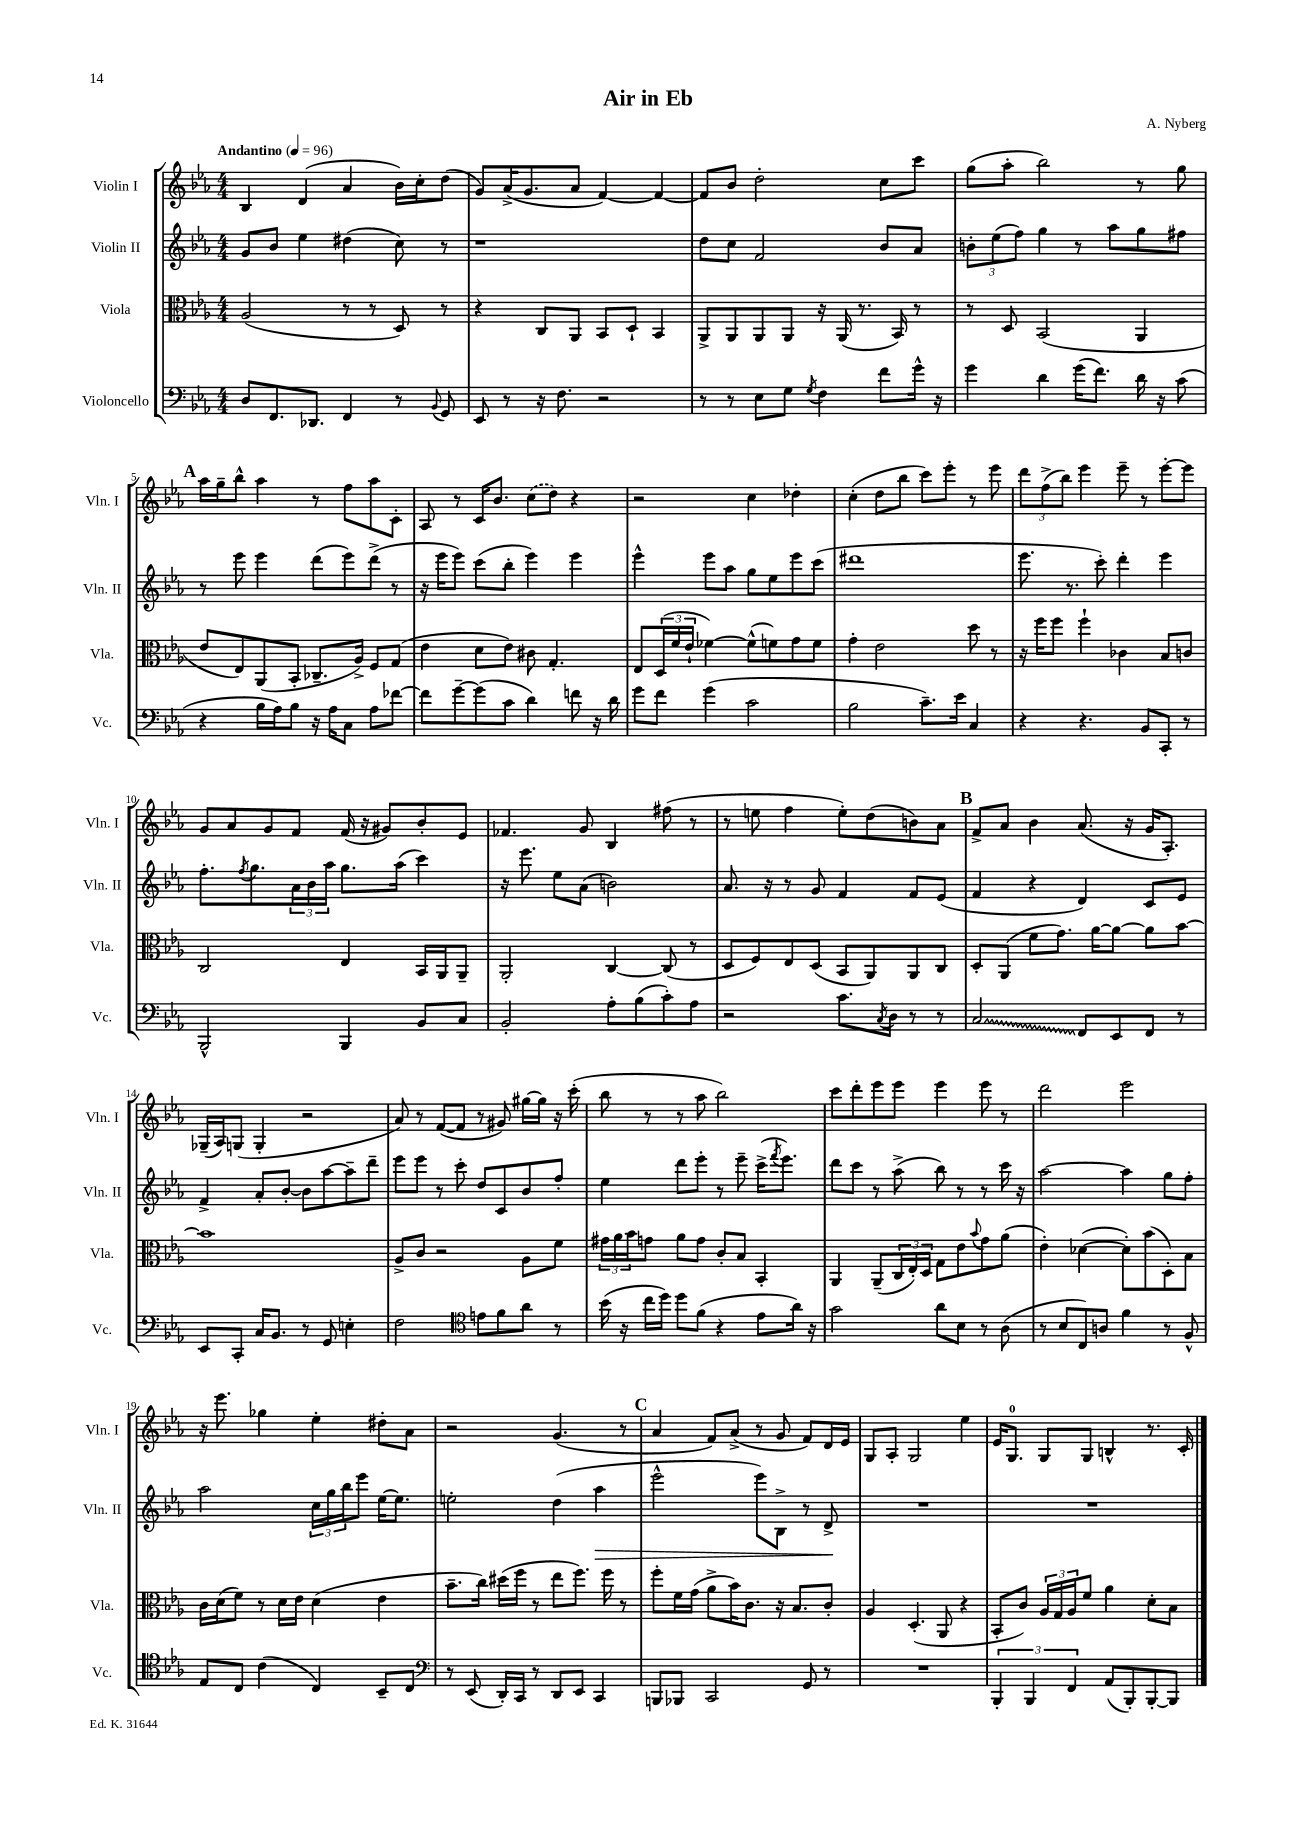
\header { title = "Air in Eb" composer = "A. Nyberg" }
<<
\new StaffGroup <<
\new Staff = "s0" \with { instrumentName = "Violin I" shortInstrumentName = "Vln. I" } {
    \clef treble \key ees \major \numericTimeSignature \time 4/4 \tempo "Andantino" 4 = 96
    bes4 d'4( aes'4 bes'16) c''16-. d''8( |
    g'8) aes'16->( g'8. aes'8 f'4~) f'4~ |
    f'8 bes'8 d''2-. c''8 c'''8 |
    g''8( aes''8-. bes''2) r8 g''8 |
    \mark \markup { \bold "A" } aes''16 g''16-- bes''8-^ aes''4 r8 f''8 aes''8 c'8-. |
    aes8 r8 c'16 bes'8. \once \slurDashed c''8( d''8) r4 |
    r2 c''4 des''4-. |
    c''4-.( d''8 bes''8 c'''8) ees'''8-. r8 ees'''8 |
    \tuplet 3/2 { d'''8 f''8->( bes''8) } ees'''4 ees'''8-- r8 ees'''8~-. ees'''8 |
    g'8 aes'8 g'8 f'8 f'16( r16 gis'8) bes'8-. ees'8 |
    fes'4. g'8 bes4 fis''8( r8 |
    r8 e''8 f''4 e''8-.) d''8( b'8) aes'8 |
    \mark \markup { \bold "B" } f'8-> aes'8 bes'4 aes'8.( r16 g'16 aes8.-.) |
    ges16--( aes16) g8( g4-. r2 |
    aes'8) r8 f'8~( f'8 r8 gis'8) gis''16~ gis''16 r16 c'''16-.( |
    bes''8 r8 r8 aes''8 bes''2) |
    c'''8 d'''8-. ees'''8 ees'''8 ees'''4 ees'''8 r8 |
    d'''2 ees'''2 |
    r16 ees'''8. ges''4 ees''4-. dis''8-. aes'8 |
    r2 g'4.( r8 |
    \mark \markup { \bold "C" } aes'4 f'8) aes'8->( r8 g'8 f'8) d'16 ees'16 |
    g8 aes8-. g2 ees''4 |
    ees'16 g8.-0 g8 g8 b4-^ r8. c'16-. \bar "|." |
}
\new Staff = "s1" \with { instrumentName = "Violin II" shortInstrumentName = "Vln. II" } {
    \clef treble \key ees \major \numericTimeSignature \time 4/4
    g'8 bes'8 ees''4 dis''4( c''8) r8 |
    r1 |
    d''8 c''8 f'2 bes'8 aes'8 |
    \tuplet 3/2 { b'8-. ees''8( f''8) } g''4 r8 aes''8 g''8 fis''8 |
    \mark \markup { \bold "A" } r8 ees'''8 ees'''4 d'''8( ees'''8) d'''8->( r8 |
    r16 ees'''16 ees'''8) c'''8( bes''8-. ees'''4) ees'''4 |
    ees'''4-^ ees'''8 aes''8 g''8 ees''8 ees'''8 c'''8( |
    dis'''1 |
    ees'''8. r8. c'''8-.) d'''4-. ees'''4 |
    f''8.-. \acciaccatura { f''8 } g''8. \tuplet 3/2 { aes'16 bes'16 aes''16 } g''8. aes''16( c'''4) |
    r16 ees'''8. ees''8 aes'8( b'2) |
    aes'8. r16 r8 g'8 f'4 f'8 ees'8( |
    \mark \markup { \bold "B" } f'4 r4 d'4) c'8 ees'8 |
    f'4-> aes'8-. bes'8~-. bes'8 aes''8~ aes''8-- d'''8-- |
    ees'''8 ees'''8 r8 c'''8-. d''8 c'8 bes'8 f''8-. |
    ees''4 d'''8 ees'''8-. r8 ees'''8-- c'''16->( \acciaccatura { f'''8 } ees'''8.) |
    d'''8 c'''8 r8 aes''8->( bes''8) r8 r8 c'''16 r16 |
    aes''2~ aes''4 g''8 f''8-. |
    aes''2 \tuplet 3/2 { c''16 g''16 bes''16 } ees'''8 ees''16~ ees''8. |
    e''2-. d''4( aes''4\> |
    \mark \markup { \bold "C" } ees'''2-^ ees'''8) bes8-> r8 d'8->\! |
    R1 |
    R1 \bar "|." |
}
\new Staff = "s2" \with { instrumentName = "Viola" shortInstrumentName = "Vla." } {
    \clef alto \key ees \major \numericTimeSignature \time 4/4
    aes2( r8 r8 d8) r8 |
    r4 c8 aes,8 bes,8 d8-! bes,4 |
    aes,8-> aes,8 aes,8 aes,8 r16 aes,16( r8. bes,16) r8 |
    r8 d8 bes,2( aes,4 |
    \mark \markup { \bold "A" } ees'8 ees8) aes,8( bes,8-. ces8.-- aes16->) f8 g8( |
    ees'4 d'8 ees'8) cis'8 g4.-. |
    ees8 \tuplet 3/2 { d16( f'16 ees'16-! } fes'4~) fes'8-^( f'8) g'8 f'8 |
    g'4-. ees'2 d''8 r8 |
    r16 f''16 f''8 f''4-! ces'4 bes8 c'8 |
    c2 ees4 bes,16 aes,16 aes,8-- |
    aes,2-. c4~ c8( r8 |
    d8 f8) ees8 d8( bes,8 aes,8) aes,8 c8 |
    \mark \markup { \bold "B" } d8-. aes,8( f'8 g'8.) aes'16~ aes'8~ aes'8 bes'8~ |
    bes'1 |
    aes8-> c'8 r2 aes8 f'8 |
    \tuplet 3/2 { gis'16 aes'16 bes'16 } g'8 aes'8 g'8 c'8-. bes8 bes,4-. |
    aes,4 aes,8--( \tuplet 3/2 { c16 ees16-.) d16 } g8 ees'8 \appoggiatura { bes'8 } g'8 aes'8( |
    ees'4-.) des'4~( des'8-.) bes'8( d8-.) bes8 |
    c'16 d'16( f'8) r8 d'16 ees'16 d'4( ees'4 |
    bes'8.-- c''16) dis''16( f''16 r8 ees''8 f''8.) f''16 r8 |
    \mark \markup { \bold "C" } f''8-. f'16 g'16( aes'8-> bes'16) c'8. r16 bes8. c'8-. |
    aes4 d4.-.( aes,8 r4 |
    bes,8-. c'8) \tuplet 3/2 { aes16 g16 aes16 } f'8 aes'4 d'8-. bes8 \bar "|." |
}
\new Staff = "s3" \with { instrumentName = "Violoncello" shortInstrumentName = "Vc." } {
    \clef bass \key ees \major \numericTimeSignature \time 4/4
    d8 f,8. des,8. f,4 r8 \appoggiatura { bes,8 } g,8 |
    ees,8 r8 r16 f8. r2 |
    r8 r8 ees8 g8 \acciaccatura { g8 } f4 f'8 g'16-^ r16 |
    g'4 d'4 g'16( f'8.) d'16 r16 c'8( |
    \mark \markup { \bold "A" } r4 bes16 aes16) bes8 r16 aes16 c8 aes8 fes'8~ |
    fes'8 g'8~-- g'8( c'8 d'4) f'8 r16 d'16 |
    g'8 f'8 g'4( c'2 |
    bes2 c'8.--) ees'16 c4 |
    r4 r4. bes,8 c,8-. r8 |
    bes,,2-^ bes,,4 bes,8 c8 |
    bes,2-. aes8-. bes8( c'8-.) aes8 |
    r2 c'8. \acciaccatura { c8 } d16 r8 r8 |
    \mark \markup { \bold "B" } \once \override Glissando.style = #'zigzag c2\glissando f,8 ees,8 f,8 r8 |
    ees,8 c,8-. c16 bes,8. r8 g,8 e4-. |
    f2 \clef tenor e'8 f'8 aes'8 r8 |
    bes'16( r16 c''16 d''16) d''8 f'8( r4 ees'8 aes'16) r16 |
    g'2 aes'8 bes8 r8 aes8( |
    r8 bes8 c8) a8 f'4 r8 f8-^ |
    ees8 c8 c'4( c4) bes,8-- c8 |
    \clef bass r8 ees,8( d,16-.) c,16 r8 d,8 ees,8 c,4 |
    \mark \markup { \bold "C" } b,,8 bes,,8 c,2 g,8 r8 |
    R1 |
    \tuplet 3/2 { bes,,4-. bes,,4 f,4 } aes,8( bes,,8-.) bes,,8~-. bes,,8 \bar "|." |
}
>>
>>
